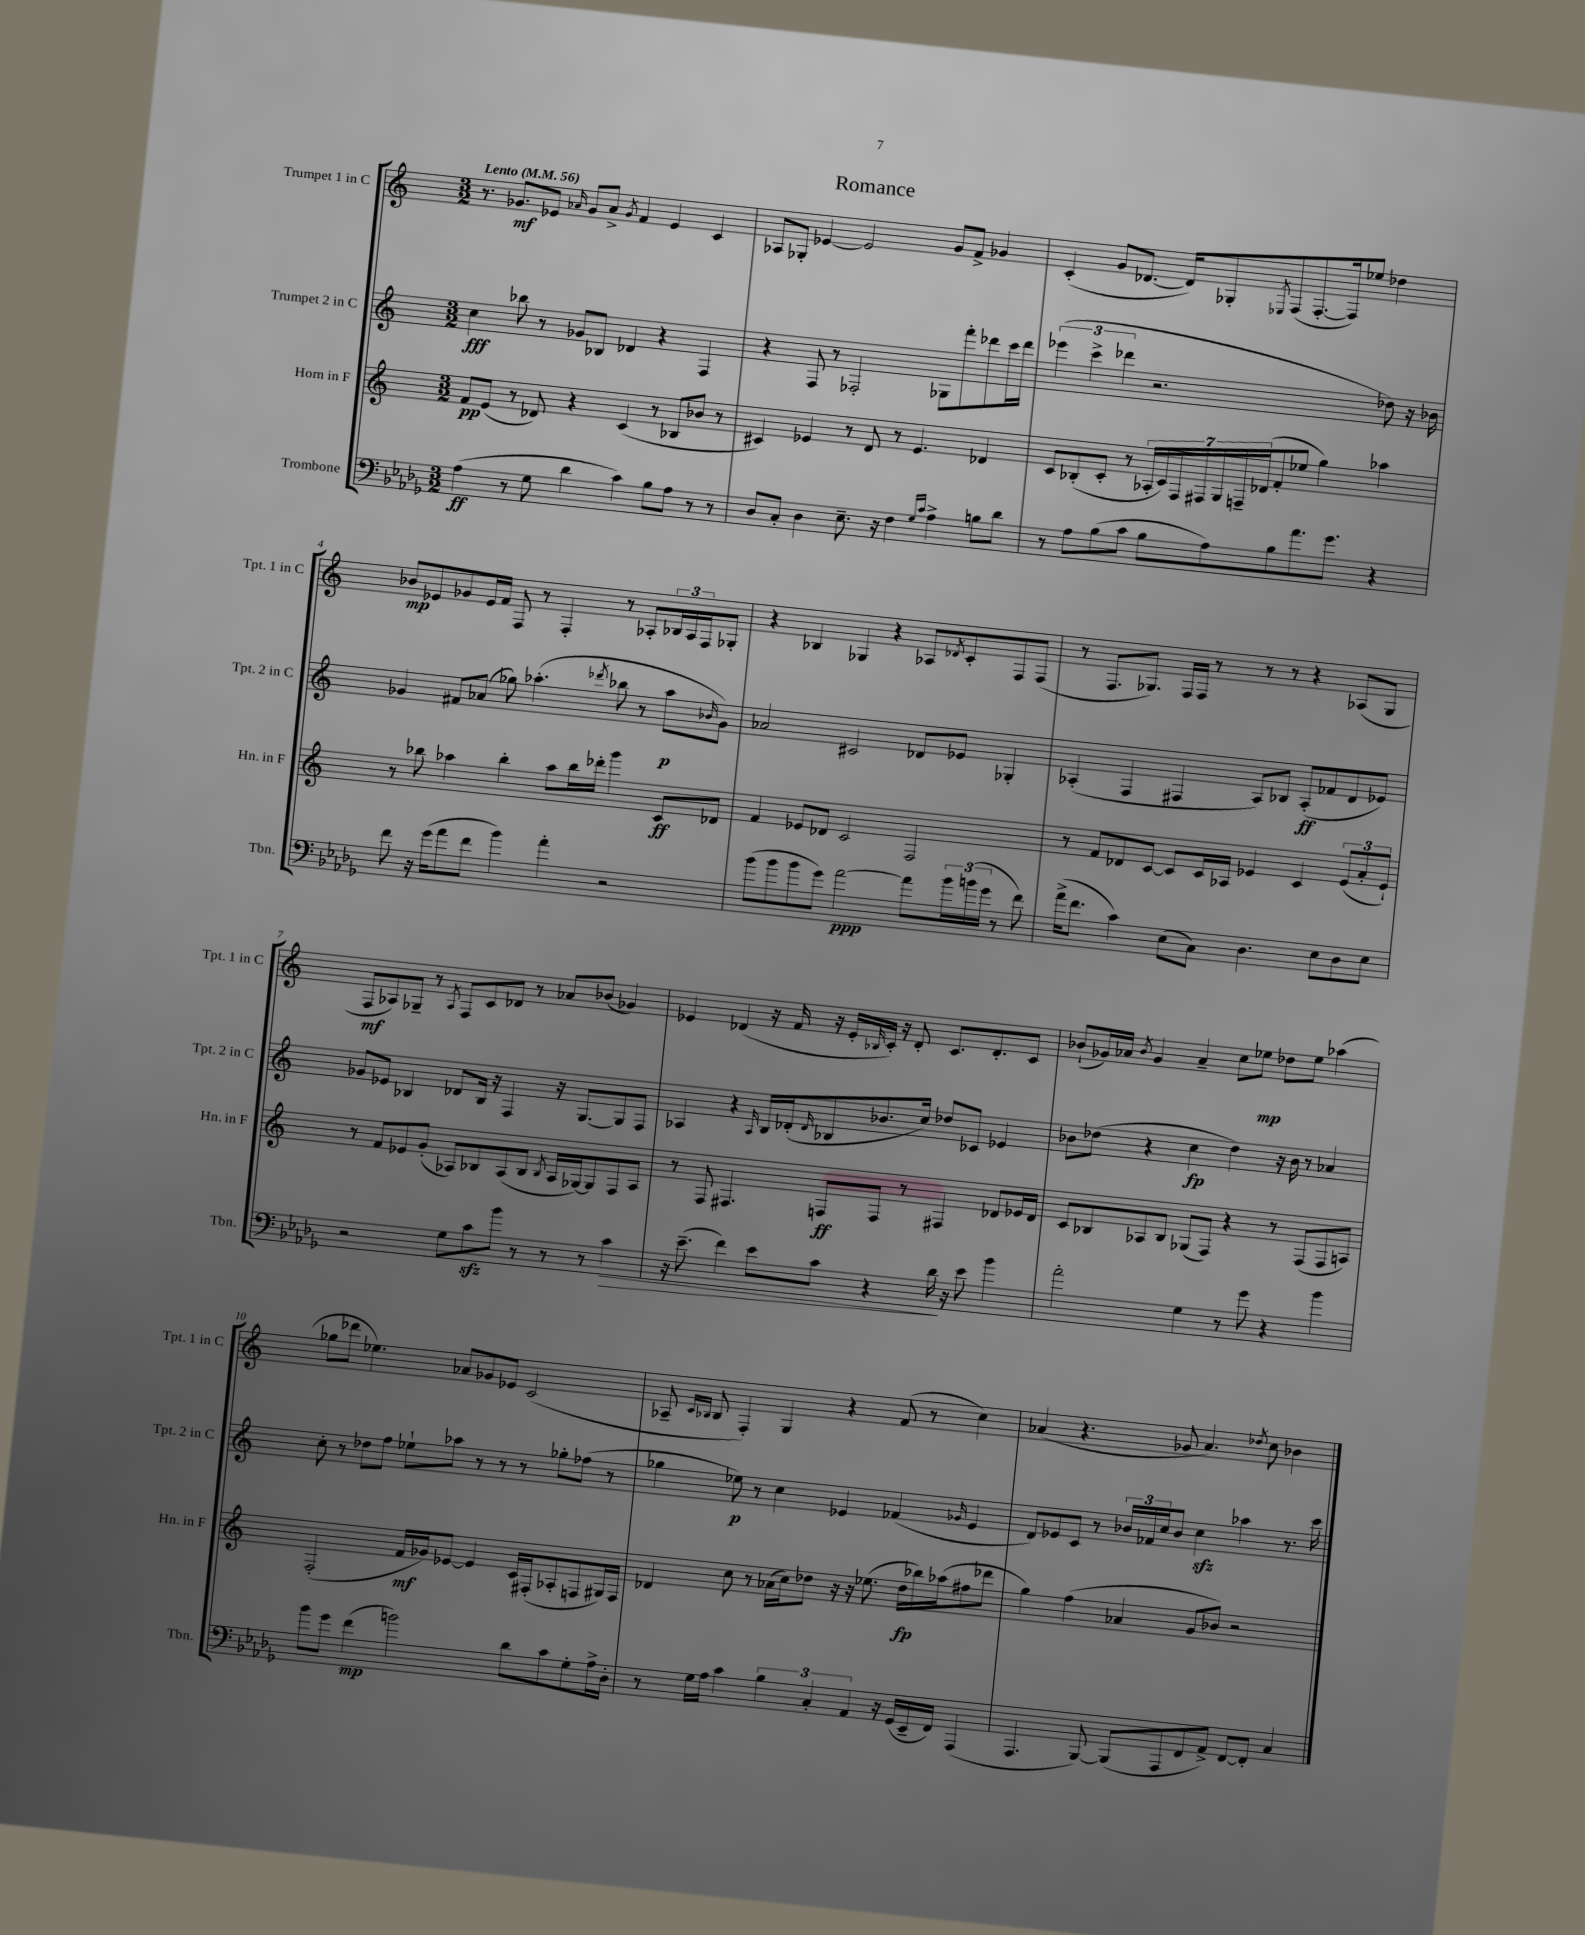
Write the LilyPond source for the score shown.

\header { title = "Romance" }
<<
\new StaffGroup <<
\new Staff = "s0" \with { instrumentName = "Trumpet 1 in C" shortInstrumentName = "Tpt. 1 in C" } {
    \clef treble \key c \major \numericTimeSignature \time 3/2 \tempo "Lento" 4 = 56
    r8. ges'8.\mf ees'8 \grace { aes'16 } ges'8 aes'8-> \acciaccatura { ges'8 } f'4 ees'4 c'4 |
    aes8 ges8-. ees'4~ ees'2 g'8 f'8-> ges'4 |
    c'4-.( g'8 des'8.~ des'16) ges8-. \acciaccatura { ees8 } f8( f8.~-. f16) ees''8 des''4 |
    bes'8\mp ees'8 ges'8 ees'16 f'16 f8 r8 f4-. r8 aes8-. \tuplet 3/2 { bes16 aes16 f16 } ges8-. |
    r4 bes4 ges4 r4 aes8 \acciaccatura { des'8 } c'8-. f8 f8( |
    r8 f8. ges8.) f16 f16 r8 r8 r8 r4 aes8( ges8 |
    f8\mf aes8) ges8-- r8 \acciaccatura { aes8 } f8 c'8 des'8 r8 aes'8 bes'8( ges'4) |
    ees'4 des'4( r16 f'16 r16 ees'16-. \grace { bes16 } c'16-.) r16 des'8-. c'8. des'8.-. c'8 |
    bes'8-!( ges'16) aes'16 \acciaccatura { bes'8 } ges'4 aes'4-- c''8 ees''8\mp des''8 ees''8 aes''4( |
    ges''8 des'''8 ees''4.) aes'8 ges'8 ees'8 c'2( |
    aes8-- \grace { c'16 bes16 } bes8 f4-.) g4 r4 f'8( r8 c''4) |
    aes'4( r4. ges'8 aes'4.) \acciaccatura { des''8 } c''8 bes'4 \bar "|." |
}
\new Staff = "s1" \with { instrumentName = "Trumpet 2 in C" shortInstrumentName = "Tpt. 2 in C" } {
    \clef treble \key c \major \numericTimeSignature \time 3/2
    c''4\fff bes''8 r8 ges'8 bes8 des'4 r4 f4 |
    r4 f8 r8 fes2-. ges8 f'''8-. des'''8 c'''16 des'''16 |
    \tuplet 3/2 { ees'''4( c'''4-> des'''4 } r2. des''8) r16 bes'16 |
    ges'4 fis'8 aes'8( ges''8) aes''4.-.( \acciaccatura { des'''8 } bes''8 r8 aes''8\p \grace { bes'16 } ges'8) |
    aes'2 cis'2 des'8 ees'8 ges4-. |
    aes4-.( f4 fis4 aes8) bes8 aes8-.\ff( fes'8 d'8 ees'8) |
    ges'8 ees'8 bes4 des'8 bes16 r16 f4 r16 g8.~ g8 f8 |
    aes4 r4 \grace { aes16 } b16 des'16-.( \grace { des'16 } bes8 bes'8. c''16) des''8 ces'8 ees'4 |
    bes'8 des''8( r4 c''4\fp des''4) r16 bes'16 r8 aes'4 |
    c''8-. r8 des''8 f''8 ees''8-! aes''8 r8 r8 r8 ges''8-. fes''8( r8 |
    ges''4 ees''8\p) r8 c''4 ees'4 fes'4( \grace { ges'16 } ees'4 |
    d'8) ees'8 c'8 r8 \tuplet 3/2 { bes'16 fes'16 c''16 } bes'8 c''4\sfz aes''4 r8. c'''16 \bar "|." |
}
\new Staff = "s2" \with { instrumentName = "Horn in F" shortInstrumentName = "Hn. in F" } {
    \clef treble \key c \major \numericTimeSignature \time 3/2
    f'8\pp e'8( r8 des'8) r4 c'4( r8 bes8 bes'8 r8 |
    cis'4) ees'4 r8 d'8 r8 ees'4. des'4 |
    c'8 bes8-.( c'8-. r8 \tuplet 7/4 { aes16-. c'16) f16 fis16 g16 f16-- des'16( } f'8-. ees''8 g''4) aes''4 |
    r8 bes''8 aes''4 bes''4-. aes''8 bes''16 des'''16-. g'''4 c'8\ff des'8 |
    f'4 ees'8 des'8 c'2 f2 |
    r8 f'8 des'8 c'8~ c'8 c'16 aes16 ees'4 c'4 \tuplet 3/2 { ees'8( a'8-. ees'8-!) } |
    r8 f'8 ees'8 g'8-.( aes8) bes8 aes8( bes8 \acciaccatura { bes8 } aes16 ges16~) ges8 f8 aes8 |
    r8 f8 fis4. f8\ff f8 r8 fis4 des'8 ees'16 des'16 |
    c'8 bes8 aes8 bes8 ges8( f8) r4 r8 f8( f8 a8) |
    f2-.( f'16\mf ges'16) ees'8~ ees'4 c'16 fis16-.( aes8-. f8 gis16) f16 |
    des'4 c''8 r8 aes'16( c''16) des''8 r16 r16 ees''8.( des''16\fp bes''16) aes''16( fis''8 des'''8 |
    g''4) f''4( aes'4 g'8 bes'8) r2 \bar "|." |
}
\new Staff = "s3" \with { instrumentName = "Trombone" shortInstrumentName = "Tbn." } {
    \clef bass \key des \major \numericTimeSignature \time 3/2
    aes4\ff( r8 ges8 des'4 c'4) bes8 aes8 r8 r8 |
    des8 c8-. des4 ees8.-- r16 f4 \grace { ges16 c'16 } aes4-> b8 des'8 |
    r8 aes8 bes8( c'8 bes8 aes8) bes8 aes'8. ges'8. r4 |
    f'8 r16 ges'16( aes'8 f'8 bes'4) aes'4-. r2 |
    bes'8( bes'8 bes'8 ges'8) aes'2~\ppp aes'8 \tuplet 3/2 { bes'16 b'16( ges'16 } r8 f'8) |
    aes'16->( f'8. c'4) ees8( c8) des4. ees8 des8 ees8 |
    r2 ges8 c'8\sfz bes'8 r8 r8 r8 c'4\> |
    r16 ees'8.--( f'4) ees'8 c'8 r4 des'16\! r16 ees'8 bes'4 |
    aes'2-. ges4 r8 ges'8 r4 bes'4 |
    bes'8 ges'8 f'4\mp( b'2) des'8 c'8 ges8-. aes16-> des16-. |
    r8 ges16 aes16 c'4 \tuplet 3/2 { bes4 c4-. aes,4 } r16 ges,16( ees,16-- f,16) aes,,4( |
    aes,,4. bes,,8~) bes,,8( aes,,8 f,8 aes,8->) f,8~ f,8-. c4 \bar "|." |
}
>>
>>
